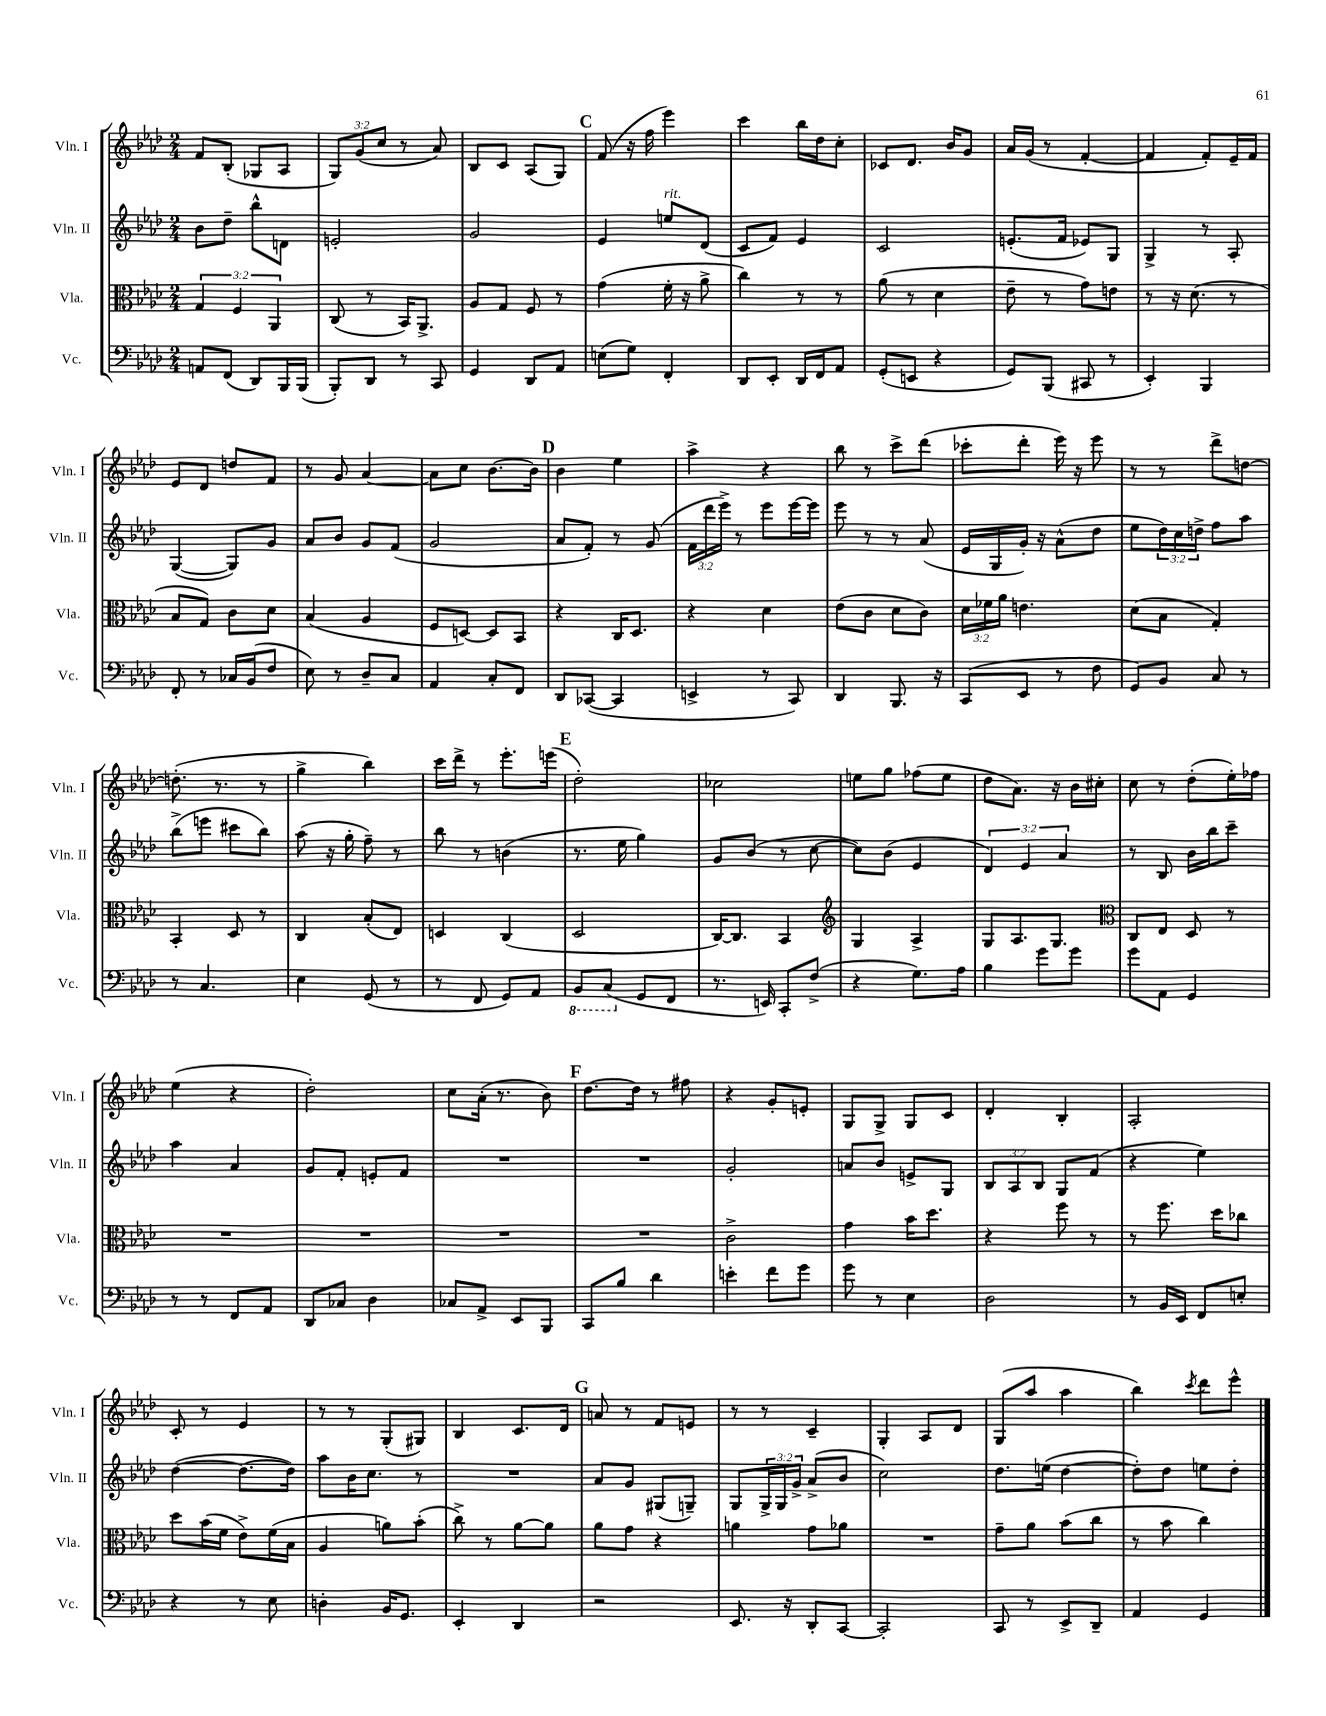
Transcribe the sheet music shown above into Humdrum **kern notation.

**kern	**kern	**kern	**kern
*staff4	*staff3	*staff2	*staff1
*clefF4	*clefC3	*clefG2	*clefG2
*k[b-e-a-d-]	*k[b-e-a-d-]	*k[b-e-a-d-]	*k[b-e-a-d-]
*M2/4	*M2/4	*M2/4	*M2/4
8AA	6G	8b-	8f
(8FF	.	8dd-~	(8B-'
.	6F	.	.
8DD-)	.	8bb-^^	8G-
.	6AA-	.	.
16BBB-	.	8d	8A-
(16BBB-	.	.	.
=	=	=	=
8BBB-')	(8C	2e'	12G)
.	.	.	(12g
8DD-	8r	.	.
.	.	.	12cc
8r	16BB-)	.	8r
.	8.AA-^	.	.
8CC	.	.	8a-)
=	=	=	=
4GG	8A-	2g	8B-
.	8G	.	8c
8DD-	8F	.	(8A-
8AA-	8r	.	8G)
=	=	=	=
(8E	(4g	4e-	(8f
8G)	.	.	16r
.	.	.	16ff
4FF'	16f'	8ee	4eee-)
.	16r	.	.
.	8a-^	(8d-	.
=	=	=	=
8DD-	4cc)	8c	4ccc
8EE-'	.	8f)	.
16DD-	8r	4e-	16bb-
16FF	.	.	16dd-
8AA-	8r	.	8cc'
=	=	=	=
(8GG'	(8a-	2c	8c-
8EE	8r	.	8.d-
4r	4d-	.	.
.	.	.	16b-
.	.	.	8g
=	=	=	=
8GG)	8e-~	(8.e'	16a-
.	.	.	(16g
(8BBB-	8r	.	8r
.	.	16f	.
8CC#	8g)	8e-)	[4f'
8r	8e	8G	.
=	=	=	=
4EE-')	8r	4G^	4f]
.	16r	.	.
.	(8.d-	.	.
4BBB-	.	8r	8f')
.	8r	8A-'	16e-~
.	.	.	16f
=	=	=	=
8FF'	8B-	([4G	8e-
8r	8G)	.	8d-
16C-	8c	8G])	8dd
(16BB-	.	.	.
8F	8d-	8g	8f
=	=	=	=
8E-)	(4B-	8a-	8r
8r	.	8b-	8g
8D-~	4A-	8g	[4a-
8C	.	(8f	.
=	=	=	=
4AA-	8F	2g	8a-]
.	[8D)	.	8cc
8C'	8D]	.	[8.b-
8FF	8BB-	.	.
.	.	.	16b-]
=	=	=	=
8DD-	4r	8a-	4b-
([8CC-	.	8f')	.
4CC-]	16C	8r	4ee-
.	8.D-	.	.
.	.	(8g	.
=	=	=	=
4EE^	4r	24f	4aa-^
.	.	24ddd-	.
.	.	24eee-^)	.
.	.	8r	.
8r	4d-	8eee-	4r
8CC)	.	[16eee-	.
.	.	16eee-]	.
=	=	=	=
4DD-	(8e-	8eee-	8bb-
.	8c	8r	8r
8.BBB-	8d-	8r	8ccc^
.	8c)	(8a-	(8ddd-
16r	.	.	.
=	=	=	=
(8CC	24d-	16e-	8ccc-'
.	24f-	.	.
.	.	16G	.
.	24a-	.	.
8EE-	4.e	16g')	8ddd-'
.	.	16r	.
8r	.	(8a-^^	16eee-)
.	.	.	16r
8F	.	8dd-	8eee-
=	=	=	=
8GG)	(8d-	8ee-	8r
8BB-	8B-	24dd-)	8r
.	.	24cc	.
.	.	24dd^	.
8C	4G')	8ff	8ddd-^
8r	.	8aa-	[8dd
=	=	=	=
8r	4BB-'	(8bb-^	(8.dd']
4.C	.	8eee	.
.	.	.	8.r
.	8D-	8ccc#	.
.	8r	8bb-)	8r
=	=	=	=
4E-	4C	(8aa-	4gg^
.	.	16r	.
.	.	16gg'	.
(8GG	(8B-'	8ff~)	4bb-)
8r	8E-)	8r	.
=	=	=	=
8r	4D	8bb-	16ccc
.	.	.	16ddd-^
8FF	.	8r	8r
8GG)	(4C	(4b	8.eee-'
8AA-	.	.	.
.	.	.	(16eee
=	=	=	=
8BBB-	2D-	8.r	2dd-')
(8CC	.	.	.
.	.	16ee-	.
8GG	.	4gg)	.
8FF	.	.	.
=	=	=	=
8.r	[16C)	8g	2cc-
.	8.C]	.	.
.	.	(8b-	.
16EE)	.	.	.
8CC'	4BB-	8r	.
(8F^	.	[8cc	.
=	=	=	=
*	*clefG2	*	*
4r	4G	8cc])	8ee
.	.	(8b-	8gg
8.G)	4A-^	4e-	(8ff-
.	.	.	8ee
16A-	.	.	.
=	=	=	=
4B-	8G	6d-)	8dd-
.	8.A-	.	8.a-)
.	.	6e-	.
8g	.	.	.
.	8.G	.	16r
.	.	6a-	.
8g	.	.	16b-
.	.	.	16cc#'
=	=	=	=
*	*clefC3	*	*
8g	8C	8r	8cc
8AA-	8E-	8B-	8r
4GG	8D-	16b-	(8dd-'
.	.	16bb-	.
.	8r	8ccc~	16ee-')
.	.	.	16ff-
=	=	=	=
8r	2r	4aa-	(4ee-
8r	.	.	.
8FF	.	4a-	4r
8AA-	.	.	.
=	=	=	=
8DD-	2r	8g	2dd-')
8C-	.	8f'	.
4D-	.	8e'	.
.	.	8f	.
=	=	=	=
8C-	2r	2r	8cc
8AA-^	.	.	(16a-'
.	.	.	8.r
8EE-	.	.	.
8BBB-	.	.	8b-)
=	=	=	=
8CC	2r	2r	[8.dd-
8B-	.	.	.
.	.	.	16dd-]
4d-	.	.	8r
.	.	.	8ff#
=	=	=	=
4e'	2c^	2g'	4r
8f	.	.	8g'
8g	.	.	8e'
=	=	=	=
8g	4g	8a	8G
8r	.	8b-	8G^
4E-	16b-	8e^	8G
.	8.dd-	.	.
.	.	8G	8c
=	=	=	=
2D-	4r	12B-	4d-'
.	.	12A-	.
.	.	12B-	.
.	8ff	8G	4B-'
.	8r	(8f	.
=	=	=	=
8r	8r	4r	2A-'
16BB-	8.ff	.	.
16EE-	.	.	.
8FF	.	4ee-)	.
.	16dd-	.	.
8E'	8cc-	.	.
=	=	=	=
4r	8dd-	([4dd-	8c'
.	(16b-	.	8r
.	16f	.	.
8r	8e-^)	8.dd-_	4e-
8E-	(16f	.	.
.	16B-	16dd-])	.
=	=	=	=
4D'	4A-	8aa-	8r
.	.	16b-	8r
.	.	8.cc	.
16BB-	8a)	.	(8G'
8.GG	.	.	.
.	(8b-'	8r	8G#)
=	=	=	=
4EE-'	8cc^)	2r	4B-
.	8r	.	.
4DD-	[8a-	.	8.c
.	8a-]	.	.
.	.	.	16d-
=	=	=	=
2r	8a-	8a-	8a
.	8g	8g	8r
.	4r	(8G#	8f
.	.	8G~)	8e
=	=	=	=
8.EE-	4a	8G	8r
.	.	24G^	8r
.	.	24G	.
16r	.	.	.
.	.	24g^	.
8DD-'	8g	(8a-^	4c~
[8CC	8a-	8b-	.
=	=	=	=
2CC']	2r	2cc)	4G'
.	.	.	8A-
.	.	.	8d-
=	=	=	=
8CC	8g~	8.dd-	(8G
8r	8a-	.	8aa-
.	.	(16ee	.
8EE-^	(8b-	[4dd-	4aa-
8DD-~	8cc	.	.
=	=	=	=
4AA-	8r	8dd-'])	4bb-)
.	8b-	8dd-	.
.	.	.	8qccc
4GG	4cc)	8ee	8ddd-
.	.	8dd-'	8eee-^^
==	==	==	==
*-	*-	*-	*-
